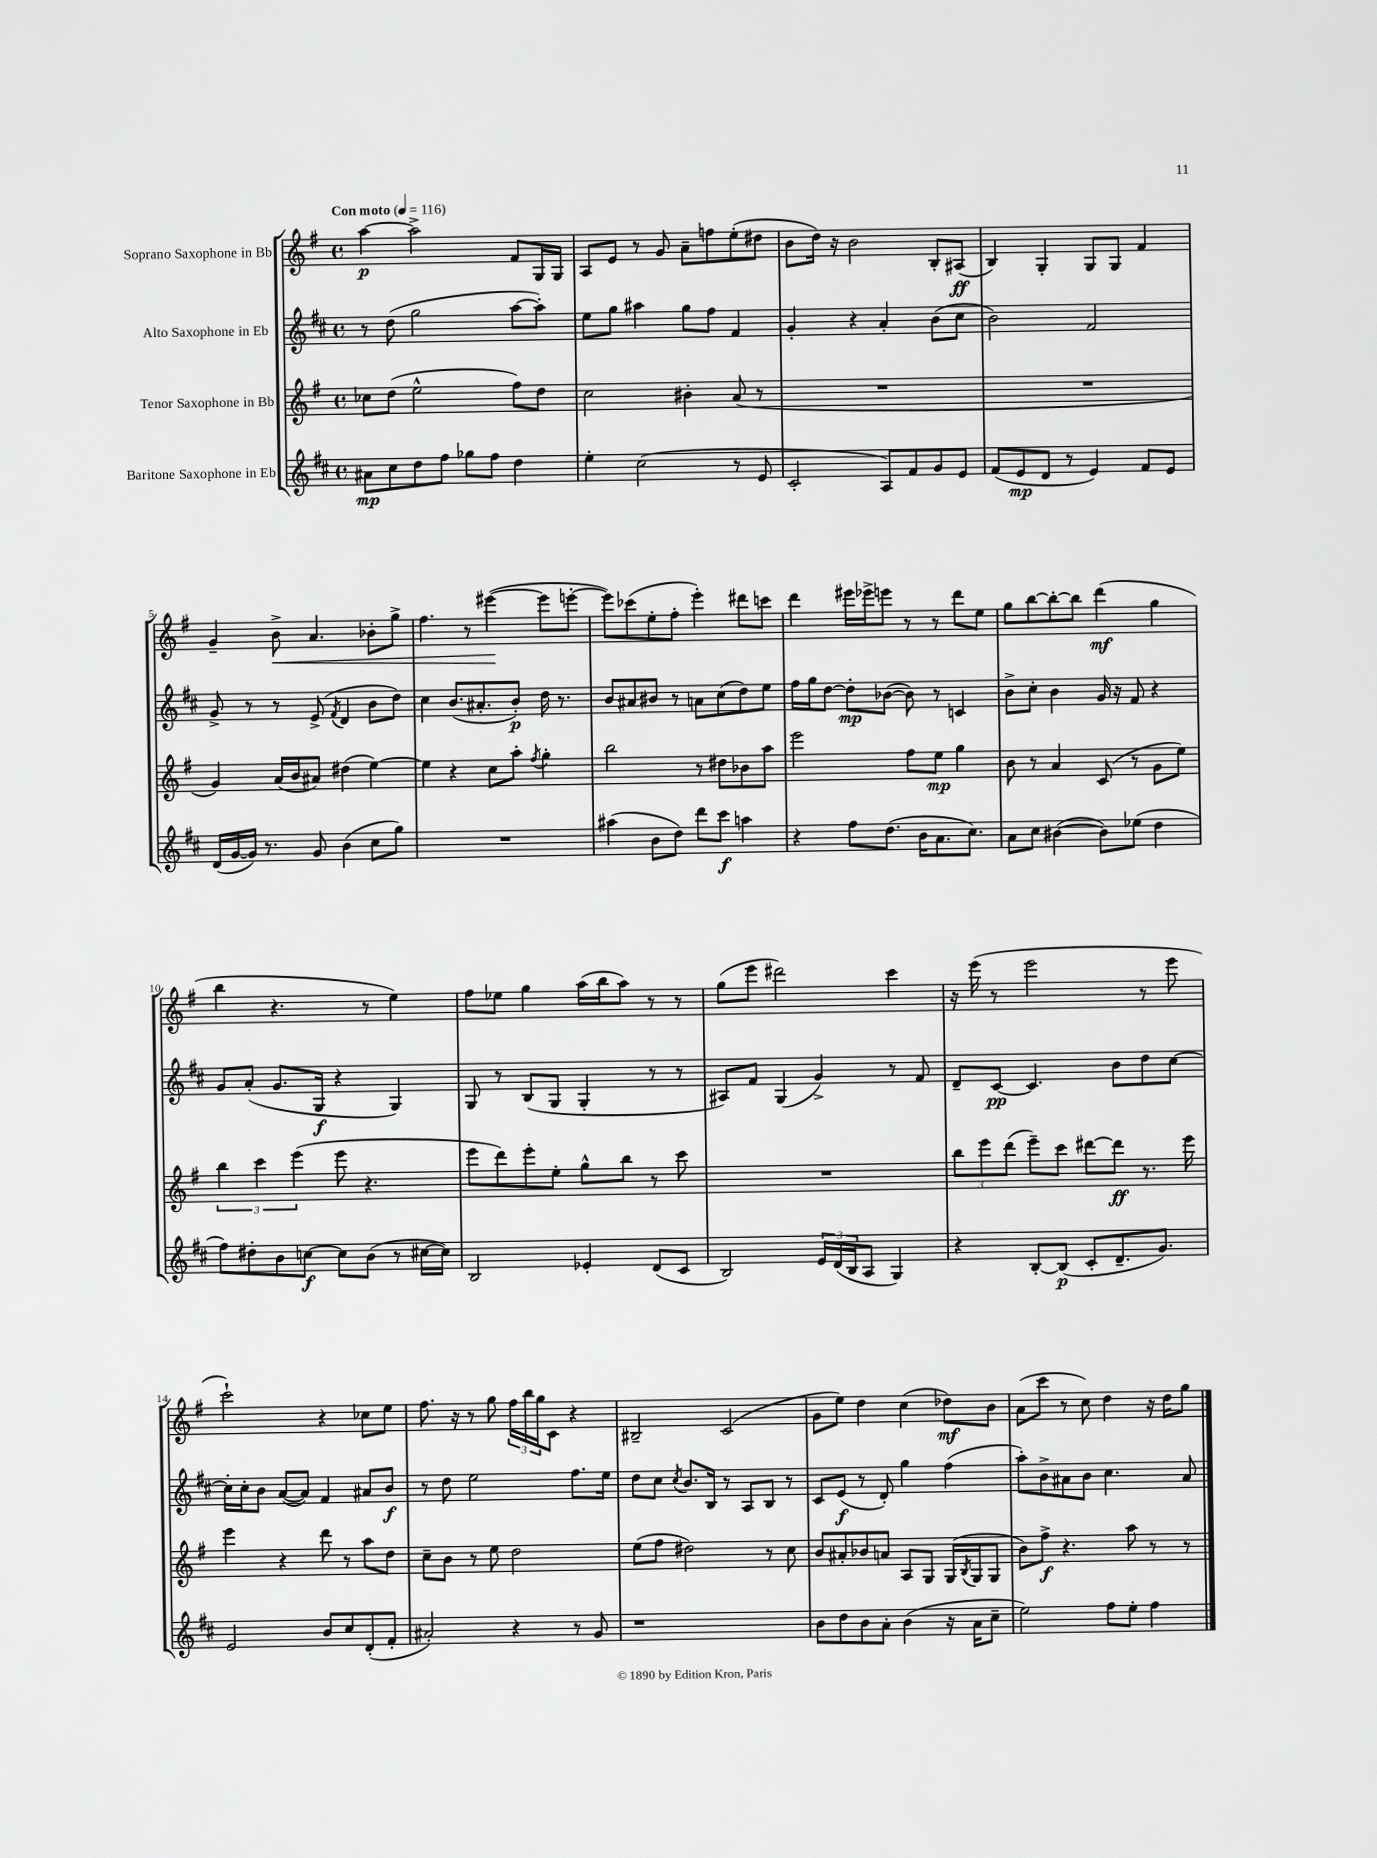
<<
\new StaffGroup <<
\new Staff = "s0" \with { instrumentName = "Soprano Saxophone in Bb" } {
    \clef treble \key g \major \defaultTimeSignature \time 4/4 \tempo "Con moto" 4 = 116
    a''4~\p a''2-> fis'8 g16 g16 |
    a8 e'8 r8 g'8 a'8-- f''8 e''8-.( dis''8 |
    b'8 d''16) r16 b'2 b8-. ais8\ff( |
    b4) g4-. g8 g8 fis'4 |
    g'4-- b'8->\< a'4. bes'8-. g''8-> |
    fis''4. r8 eis'''4~\!( eis'''8 e'''8~-. |
    e'''8) ces'''8( e''8-. fis''8-. e'''4-.) dis'''8 c'''8 |
    d'''4 eis'''16 ees'''16-> e'''8 r8 r8 d'''8 e''8 |
    g''8 b''8~ b''8~-. b''8 d'''4\mf( g''4 |
    b''4 r4. r8 e''4) |
    fis''8 ees''8 g''4 a''16( b''16 a''8) r8 r8 |
    g''8( e'''8 dis'''2) c'''4 |
    r16 e'''16( r8 e'''2 r8 e'''8 |
    c'''2-!) r4 ces''8 e''8 |
    fis''8. r16 r8 g''8 \tuplet 3/2 { fis''16 b''16 g''16 } c'8 r4 |
    bis2-- c'2( |
    g'8 e''8) d''4 c''4( des''8\mf) b'8 |
    a'8( c'''8 r8 c''8) d''4 r16 d''16 g''8 \bar "|." |
}
\new Staff = "s1" \with { instrumentName = "Alto Saxophone in Eb" } {
    \clef treble \key d \major \defaultTimeSignature \time 4/4
    r8 d''8( g''2 a''8~ a''8-.) |
    e''8 g''8 ais''4 g''8 fis''8 fis'4 |
    g'4-. r4 a'4-. b'8( cis''8 |
    b'2) fis'2 |
    g'8-> r8 r8 e'8->( \acciaccatura { fis'8 } d'4 b'8 d''8) |
    cis''4 b'8.( ais'8.-. b'8-.\p) d''16 r8. |
    b'8 ais'8 bis'8 r8 a'8 cis''8( d''8) e''8 |
    fis''16 g''16 d''8~ d''8-.\mp bes'8~( bes'8) r8 c'4 |
    b'8-> cis''8-. b'4 g'16 r16 fis'8 r4 |
    g'8 a'8-.( g'8. g16\f r4 g4) |
    g8 r8 b8( g8 g4-. r8 r8 |
    ais8) fis'8 g4( g'4->) r8 fis'8 |
    d'8-- cis'8~\pp cis'4. b'8 d''8 cis''8~ |
    cis''16-. cis''16-. b'8 a'8~( a'8) fis'4 ais'8 b'8\f |
    r8 d''8 e''2 fis''8. e''16 |
    d''8 cis''8 \acciaccatura { cis''8 } b'8. b16 r8 a8 b8 r8 |
    cis'8 e'8\f( r8 d'8-.) g''4 fis''4( |
    a''8-.) b'8-> ais'8 b'8 cis''4. ais'8 \bar "|." |
}
\new Staff = "s2" \with { instrumentName = "Tenor Saxophone in Bb" } {
    \clef treble \key g \major \defaultTimeSignature \time 4/4
    ces''8 d''8( e''2-^ fis''8) d''8 |
    c''2 bis'4-. a'8( r8 |
    R1 |
    R1 |
    g'4) a'16( b'16 ais'8) dis''4( e''4~) |
    e''4 r4 c''8 a''8-. \acciaccatura { fis''8 } g''4-. |
    b''2 r8 dis''8 bes'8 a''8 |
    e'''2 fis''8 e''8\mp g''4 |
    b'8 r8 a'4 c'8( r8 g'8 e''8) |
    \tuplet 3/2 { b''4 c'''4 e'''4( } e'''8 r4. |
    e'''8 d'''8) e'''8-. e''8-. g''8-^ b''8 r8 c'''8 |
    R1 |
    \tuplet 3/2 { b''8 e'''8 d'''8( } e'''8--) c'''8 dis'''8~ dis'''8\ff r8. e'''16 |
    e'''4 r4 d'''8 r8 a''8 d''8 |
    c''8-- b'8 r8 e''8 d''2 |
    e''8( fis''8 dis''2) r8 c''8 |
    b'8 ais'8-. bes'8 a'8 a8 g8 g16( \acciaccatura { b8 } g16 g8 |
    b'8) fis''8->\f r4. a''8 r8 r8 \bar "|." |
}
\new Staff = "s3" \with { instrumentName = "Baritone Saxophone in Eb" } {
    \clef treble \key d \major \defaultTimeSignature \time 4/4
    ais'8\mp cis''8 d''8 fis''8 ges''8 fis''8 d''4 |
    e''4-. cis''2( r8 e'8 |
    cis'2-. a8) fis'8 g'8 e'8 |
    fis'8( e'8\mp d'8 r8 e'4) fis'8 e'8 |
    d'16( g'16~ g'16) r8. g'8 b'4( cis''8 g''8) |
    R1 |
    ais''4( b'8 d''8) d'''8 cis'''8\f a''4 |
    r4 fis''8 d''8.( b'16 a'8. cis''8.) |
    a'8 cis''8 bis'4~( bis'8) ees''8( d''4 |
    fis''8) dis''8-. b'8 c''8~\f c''8 b'8( r8 cis''16~ cis''16) |
    b2 ees'4-. d'8( cis'8 |
    b2) \tuplet 3/2 { e'16 d'16( b16 } a8 g4) |
    r4 b8~-. b8\p( cis'8-. d'8.-- g'8.) |
    e'2 b'8 cis''8 d'8-.( fis'8-. |
    ais'2-.) r4 r8 g'8 |
    r1 |
    b'8 d''8 b'8 a'8-. b'4( r16 a'16 cis''8-- |
    e''2) fis''8 e''8-. fis''4 \bar "|." |
}
>>
>>
